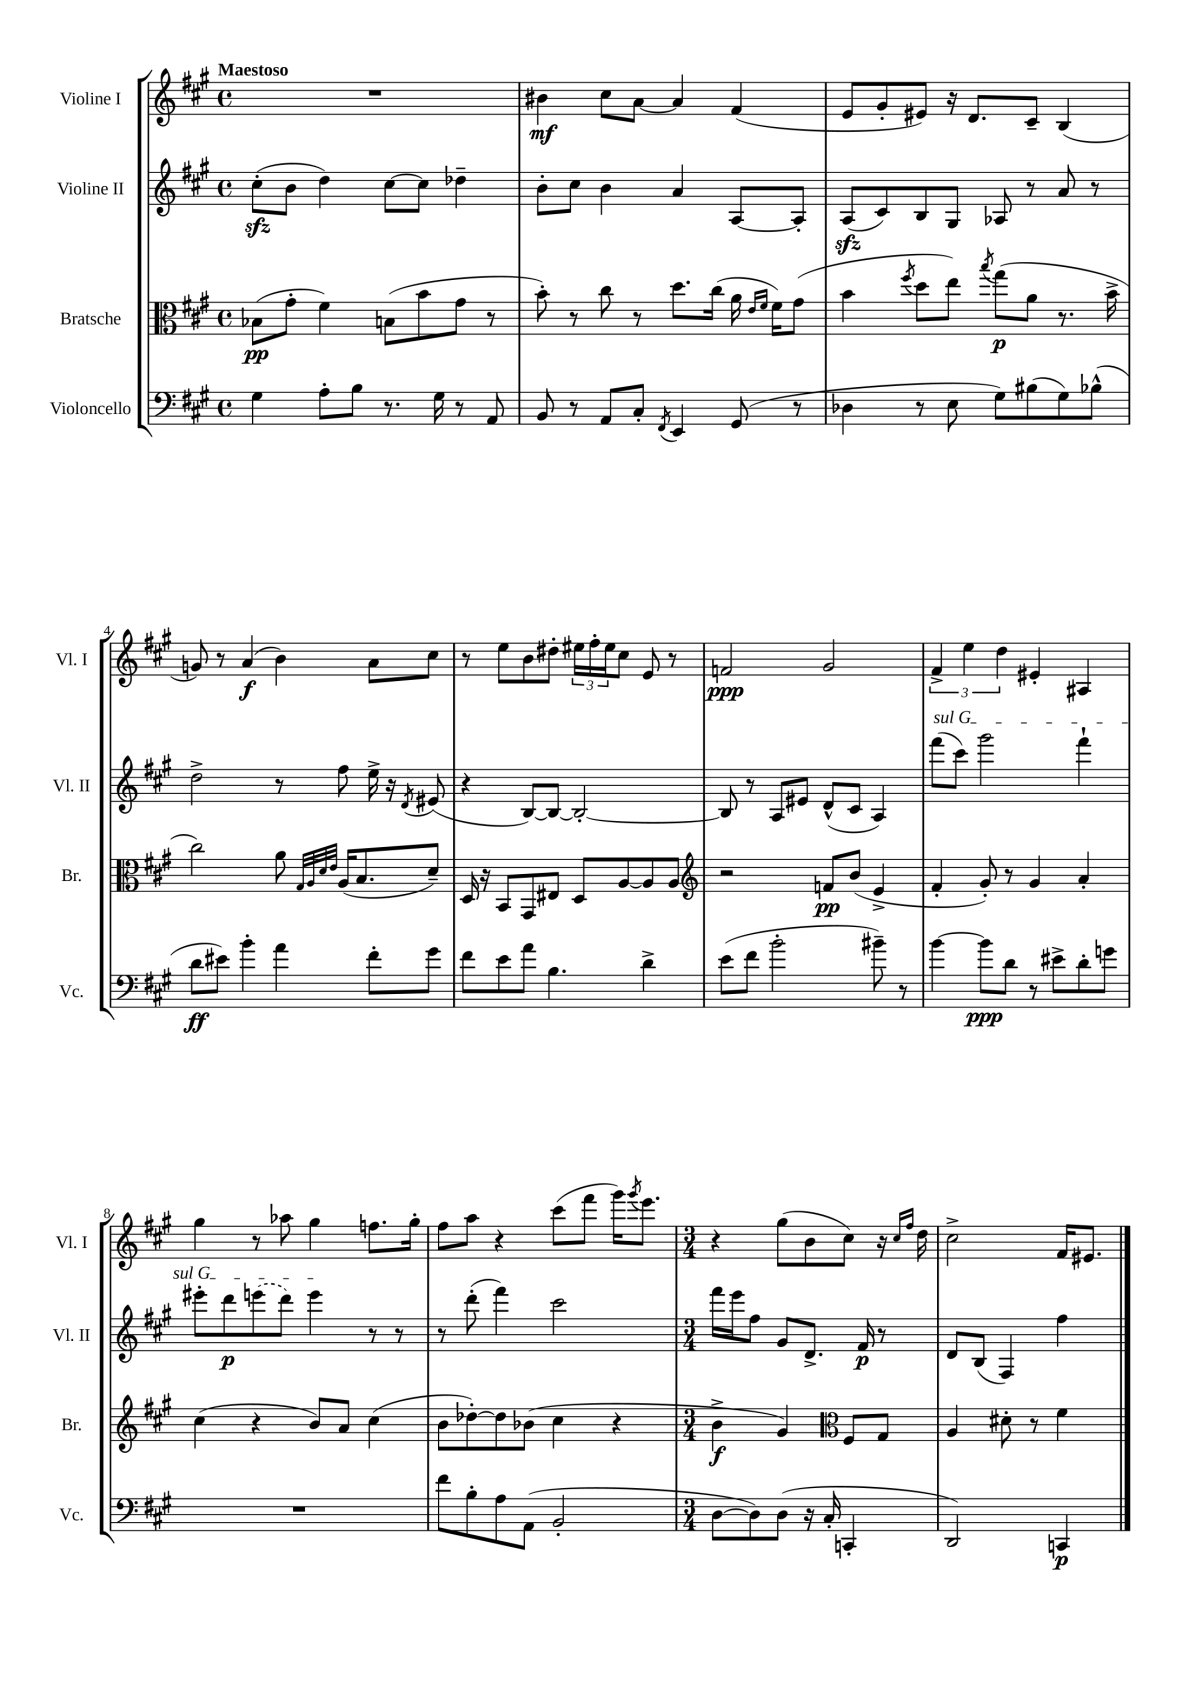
<<
\new StaffGroup <<
\new Staff = "s0" \with { instrumentName = "Violine I" shortInstrumentName = "Vl. I" } {
    \clef treble \key a \major \defaultTimeSignature \time 4/4 \tempo "Maestoso"
    R1 |
    bis'4\mf cis''8 a'8~ a'4 fis'4( |
    e'8 gis'8-. eis'8) r16 d'8. cis'8-- b4( |
    g'8) r8 a'4\f( b'4) a'8 cis''8 |
    r8 e''8 b'8 dis''8-. \tuplet 3/2 { eis''16 fis''16-. eis''16 } cis''8 e'8 r8 |
    f'2\ppp gis'2 |
    \tuplet 3/2 { fis'4-> e''4 d''4 } eis'4-. ais4 |
    gis''4 r8 aes''8 gis''4 f''8. gis''16-. |
    fis''8 a''8 r4 cis'''8( fis'''8 gis'''16) \acciaccatura { gis'''8 } e'''8. |
    \numericTimeSignature \time 3/4 r4 gis''8( b'8 cis''8) r16 \grace { cis''16 fis''16 } d''16 |
    cis''2-> fis'16 eis'8. \bar "|." |
}
\new Staff = "s1" \with { instrumentName = "Violine II" shortInstrumentName = "Vl. II" } {
    \clef treble \key a \major \defaultTimeSignature \time 4/4
    cis''8-.\sfz( b'8 d''4) cis''8~ cis''8 des''4-- |
    b'8-. cis''8 b'4 a'4 a8~ a8-. |
    a8\sfz( cis'8) b8 gis8 aes8 r8 a'8 r8 |
    d''2-> r8 fis''8 e''16-> r16 \acciaccatura { d'8 } eis'8( |
    r4 b8~) b8~ b2~-. |
    b8 r8 a8 eis'8 d'8-^( cis'8 a4) |
    \once \override TextSpanner.bound-details.left.text = \markup { \italic "sul G" } fis'''8\startTextSpan( cis'''8) gis'''2 fis'''4-! |
    eis'''8-. d'''8\p \once \slurDashed e'''8( d'''8) e'''4\stopTextSpan r8 r8 |
    r8 d'''8-.( fis'''4) cis'''2 |
    \numericTimeSignature \time 3/4 fis'''16 e'''16 fis''8 gis'8 d'8.-> fis'16\p r8 |
    d'8 b8( fis4) fis''4 \bar "|." |
}
\new Staff = "s2" \with { instrumentName = "Bratsche" shortInstrumentName = "Br." } {
    \clef alto \key a \major \defaultTimeSignature \time 4/4
    bes8\pp( gis'8-. fis'4) b8( b'8 gis'8 r8 |
    b'8-.) r8 cis''8 r8 d''8. cis''16( a'16 \grace { e'16 fis'16 } fis'16) gis'8( |
    b'4 \acciaccatura { fis''8 } d''8 e''8) \acciaccatura { b''8 } gis''8\p( a'8 r8. b'16-> |
    cis''2) a'8 \grace { gis32 a32 d'32 e'32 } a16( b8. d'8--) |
    d16 r16 b,8 gis,8 eis8 d8 a8~ a8 a8 |
    \clef treble r2 f'8\pp b'8( e'4-> |
    fis'4-. gis'8-.) r8 gis'4 a'4-. |
    cis''4( r4 b'8) a'8 cis''4( |
    b'8 des''8~-.) des''8 bes'8( cis''4 r4 |
    \numericTimeSignature \time 3/4 b'4->\f gis'4) \clef alto fis8 gis8 |
    a4 dis'8-. r8 fis'4 \bar "|." |
}
\new Staff = "s3" \with { instrumentName = "Violoncello" shortInstrumentName = "Vc." } {
    \clef bass \key a \major \defaultTimeSignature \time 4/4
    gis4 a8-. b8 r8. gis16 r8 a,8 |
    b,8 r8 a,8 cis8-. \acciaccatura { fis,8 } e,4 gis,8( r8 |
    des4 r8 e8 gis8) bis8( gis8) bes8-^( |
    d'8\ff eis'8) b'4-. a'4 fis'8-. gis'8 |
    fis'8 e'8 a'8 b4. d'4-> |
    e'8( fis'8 b'2-. bis'8--) r8 |
    b'4~ b'8\ppp d'8 r8 eis'8-> d'8-. g'8 |
    R1 |
    fis'8 b8-. a8 a,8( b,2-. |
    \numericTimeSignature \time 3/4 d8~ d8) d8( r16 cis16-. c,4-. |
    d,2) c,4\p \bar "|." |
}
>>
>>
